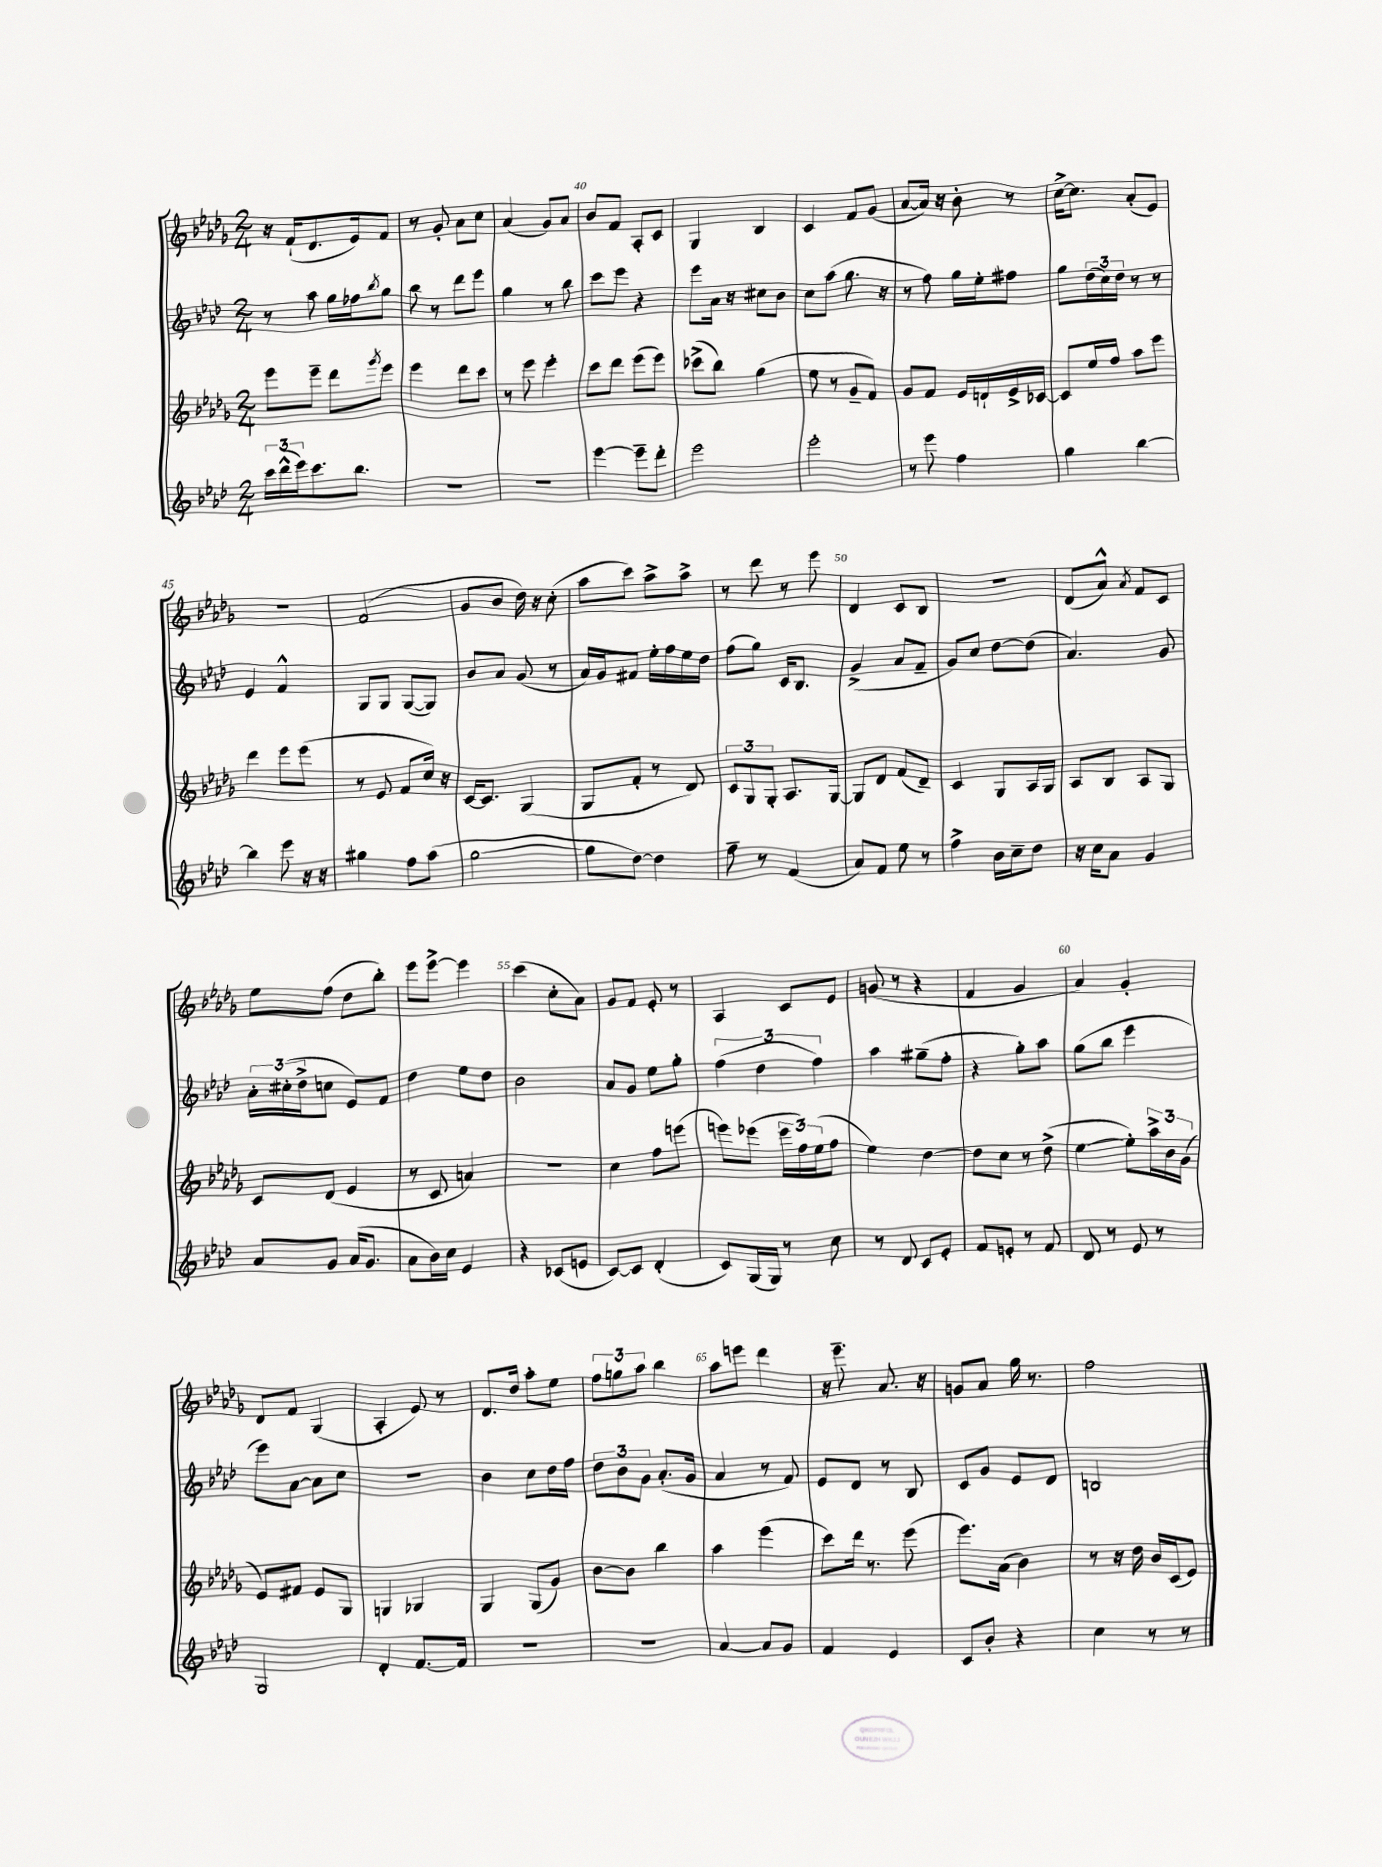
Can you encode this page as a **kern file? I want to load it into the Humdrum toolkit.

**kern	**kern	**kern	**kern
*part4	*part3	*part2	*part1
*staff4	*staff3	*staff2	*staff1
*clefG2	*clefG2	*clefG2	*clefG2
*k[b-e-a-d-]	*k[b-e-a-d-g-]	*k[b-e-a-d-]	*k[b-e-a-d-g-]
*M2/4	*M2/4	*M2/4	*M2/4
=37	=37	=37	=37
24ccc\LL	8eee-\L	8r	16r
(24ddd-^^\	.	.	.
.	.	.	(16f`/KL
24eee-\J)	.	.	.
8.ccc\	8eee-~\J	8aa-\	8.d-/
.	8ddd-\L	16gg\LL	.
8.bb-\J	.	16ff-X\J	16e-/k)
.	8qggg-/	8qbb-/	.
.	8eee-\J	8gg\J	8f/J
=38	=38	=38	=38
2r	4eee-\	8bb-\	8r
.	.	8r	8g-'/
.	8ddd-\L	8ddd-\L	8a-\L
.	8ccc\J	8eee-\J	8cc\J
=39	=39	=39	=39
2r	8r	4gg\	(4a-/
.	8eee-\	.	.
.	4eee-'\	8r	8g-/L)
.	.	8bb-\	8a-/J
=40	=40	=40	=40
[4eee-\	8ccc\L	8ccc\L	8b-/L
.	8ddd-\J	8eee-\J	8f/J
8eee-~\L]	(8eee-\L	4r	8A-'/L
8ddd-'\J	8eee-\J)	.	8c/J
=41	=41	=41	=41
2eee-\	(8ccc-X^\L	8eee-\L	4G-/
.	8bb-\J)	16a-\Jk	.
.	.	16r	.
.	(4gg-\	8cc#X\L	4B-/
.	.	8b-\J	.
=42	=42	=42	=42
2eee-'\	8ee-\	8cc\L	4c/
.	8r	(8aa-\J	.
.	8g-~/L	8.gg\	8f/L
.	8f/J)	.	(8g-/J
.	.	16r	.
=43	=43	=43	=43
8r	8g-/L	8r	[8a-/L
8eee-\	8f/J	8ff\)	16a-/Jk])
.	.	.	16r
4ff\	16e-/LL	16gg\LL	8b-'\
.	16dn`/	16ee-'\J	.
.	16e-^/	8ff#X\J	8r
.	[16c-X/JJ	.	.
=44	=44	=44	=44
4gg\	8c-/L]	8gg\L	[16cc^\KL
.	.	.	8.cc\J]
.	16ee-/L	(24dd-\L	.
.	.	24cc\)	.
.	16ff/JJ	.	.
.	.	24dd-\JJ	.
[4bb-\	8aa-\L	8r	(8a-'/L
.	8eee-\J	8r	8e-/J)
!!LO:LB:g=z
=45	=45	=45	=45
4bb-\]	4ddd-\	4e-/	2r
8eee-\	8eee-\L	4f^^/	.
16r	(8eee-\J	.	.
16r	.	.	.
=46	=46	=46	=46
4gg#X\	8r	8G/L	(2f/
.	8e-/	8G/J	.
8ff\L	8f/L	([8G/L	.
(8aa-\J	16cc/Jk)	8G/J])	.
.	16r	.	.
=47	=47	=47	=47
[2gg\	[16c/KL	8b-/L	8g-/L
.	8.c/J]	.	.
.	.	8a-/J	8b-/J
.	(4G-/	(8g/	16dd-\)
.	.	.	16r
.	.	8r	(8cc'\
=48	=48	=48	=48
8gg\L]	8G-/L	16a-/LL)	8aa-\L
.	.	16g/J	.
[8dd-\J)	8f'/J	8f#X/J	8ccc\J)
4dd-\]	8r	16ee-'\LL	8aa-^\L
.	.	16ff\	.
.	8d-/)	16ee-\	8aa-^\J
.	.	16dd-\JJ	.
=49	=49	=49	=49
8ff~\	12c/L	(8ff\L	8r
.	12G-/	.	.
8r	.	8gg\J)	8ddd-\
.	12G-'/J	.	.
(4f/	8.A-/L	16c/KL	8r
.	.	8.B-/J	.
.	.	.	8eee-\
.	[16G-/Jk	.	.
=50	=50	=50	=50
8a-/L)	8G-/L]	(4g^/	4d-/
8f/J	8d-/J	.	.
8ee-\	(8f/L	8a-/L	8c/L
8r	8d-~/J)	8f~/J	8B-/J
=51	=51	=51	=51
4ff^\	4c/	8g/L)	2r
.	.	8cc/J	.
16b-\LL	8G-/L	[8dd-\L	.
16cc~\J	.	.	.
8dd-\J	16A-/L	(8dd-\J]	.
.	16G-/JJ	.	.
=52	=52	=52	=52
16r	8A-/L	4.a-/)	(8d-/L
16cc\KL	.	.	.
8a-\J	8B-/J	.	8a-^^/J)
.	.	.	8qa-/
4g/	8A-/L	.	8f/L
.	8G-/J	8g/	8c/J
!!LO:LB:g=z
=53	=53	=53	=53
8a-/L	8c/L	24a-'\LL	8ee-\L
.	.	(24cc#X'\	.
.	.	24dd-^\J	.
8g/J	(8d-/J	8ccn\J	(8ff\J
(16a-/KL	4e-/	8e-/L)	8dd-\L
8.g/J	.	.	.
.	.	8f/J	8bb-'\J)
=54	=54	=54	=54
8a-\L	8r	4dd-\	8eee-\L
16b-\L)	8c/	.	[8eee-^\J
16cc\JJ	.	.	.
4e-/	4an/)	8ee-\L	4eee-\]
.	.	8dd-\J	.
=55	=55	=55	=55
4r	2r	2b-\	(4ccc\
(8c-X/L	.	.	8cc'\L
8en/J	.	.	8a-\J)
=56	=56	=56	=56
[8c/L)	4cc\	8a-/L	8g-/L
8c/J]	.	8g/J	8f/J
(4d-'/	8ff\L	8ee-\L	8e-'/
.	(8eeen\J	8gg'\J	8r
=57	=57	=57	=57
8c/L)	8eeen\L)	(6ff\	4A-/
(16G/L	(8eee-X\J	.	.
.	.	6dd-\	.
16G/JJ)	.	.	.
8r	24eee-\LL	.	8c/L
.	24ff\)	.	.
.	(24ee-\J	6ff\)	.
8cc\	8ff\J	.	8e-/J
=58	=58	=58	=58
8r	4ee-\)	4aa-\	(8gn/
8d-/	.	.	8r
8c/L	[4dd-\	(8gg#X~\L	4r
8e-'/J	.	8ff'\J	.
=59	=59	=59	=59
8f/L	8dd-\L]	4r	4f/
8en'/J	8cc\J	.	.
8r	8r	8gg'\L)	4g-/
8f/	(8dd-^\	8aa-\J	.
=60	=60	=60	=60
8d-/	[4ee-\	(8gg\L	4a-/)
8r	.	8bb-\J	.
8e-/	8ee-'\L])	4eee-\	4g-'/
8r	24aa-^\L	.	.
.	24b-\	.	.
.	(24g-\JJ	.	.
!!LO:LB:g=z
=61	=61	=61	=61
2G/	8e-/L)	8eee-\L)	8d-/L
.	8f#X/J	[8a-\J	8f/J
.	8e-/L	8a-\L]	(4G-/
.	8G-/J	8cc\J	.
=62	=62	=62	=62
4d-'/	4Gn/	2r	4A-'/
[8.f/L	4G-X/	.	8e-/)
.	.	.	8r
16f/Jk]	.	.	.
=63	=63	=63	=63
2r	4G-/	4b-\	8.d-/L
.	.	.	16dd-/Jk
.	(8G-/L	8cc\L	8aa-'\L
.	8g-/J)	16dd-\L	8ee-\J
.	.	16ff\JJ	.
=64	=64	=64	=64
2r	[8b-\L	12dd-\L	12ff\L
.	.	12b-\	12ggn\
.	8b-\J]	.	.
.	.	12g\J	12aa-\J
.	4bb-\	(8.a-'/L	4bb-\
.	.	16g/Jk	.
=65	=65	=65	=65
[4a-/	4aa-\	4a-/	8aa-\L
.	.	.	8eeen\J
8a-/L]	(4eee-\	8r	4ddd-\
8g/J	.	8f/)	.
=66	=66	=66	=66
4f/	8ccc\L)	8e-/L	16r
.	.	.	8.eee-~\
.	16ddd-\Jk	8d-/J	.
.	8.r	.	.
4e-/	.	8r	8.a-/
.	(8eee-\	8B-/	.
.	.	.	16r
=67	=67	=67	=67
8c/L	8.eee-\L)	8c/L	8gn/L
8b-'/J	.	8g/J	8a-/J
.	(16a-\Jk	.	.
4r	4b-\)	8e-/L	16gg-\
.	.	.	8.r
.	.	8d-/J	.
=68	=68	=68	=68
4cc\	8r	2Bn/	2ff\
.	16r	.	.
.	16dd-\	.	.
8r	16b-/LL	.	.
.	(16c/J	.	.
8r	8e-/J)	.	.
==	==	==	==
*-	*-	*-	*-
